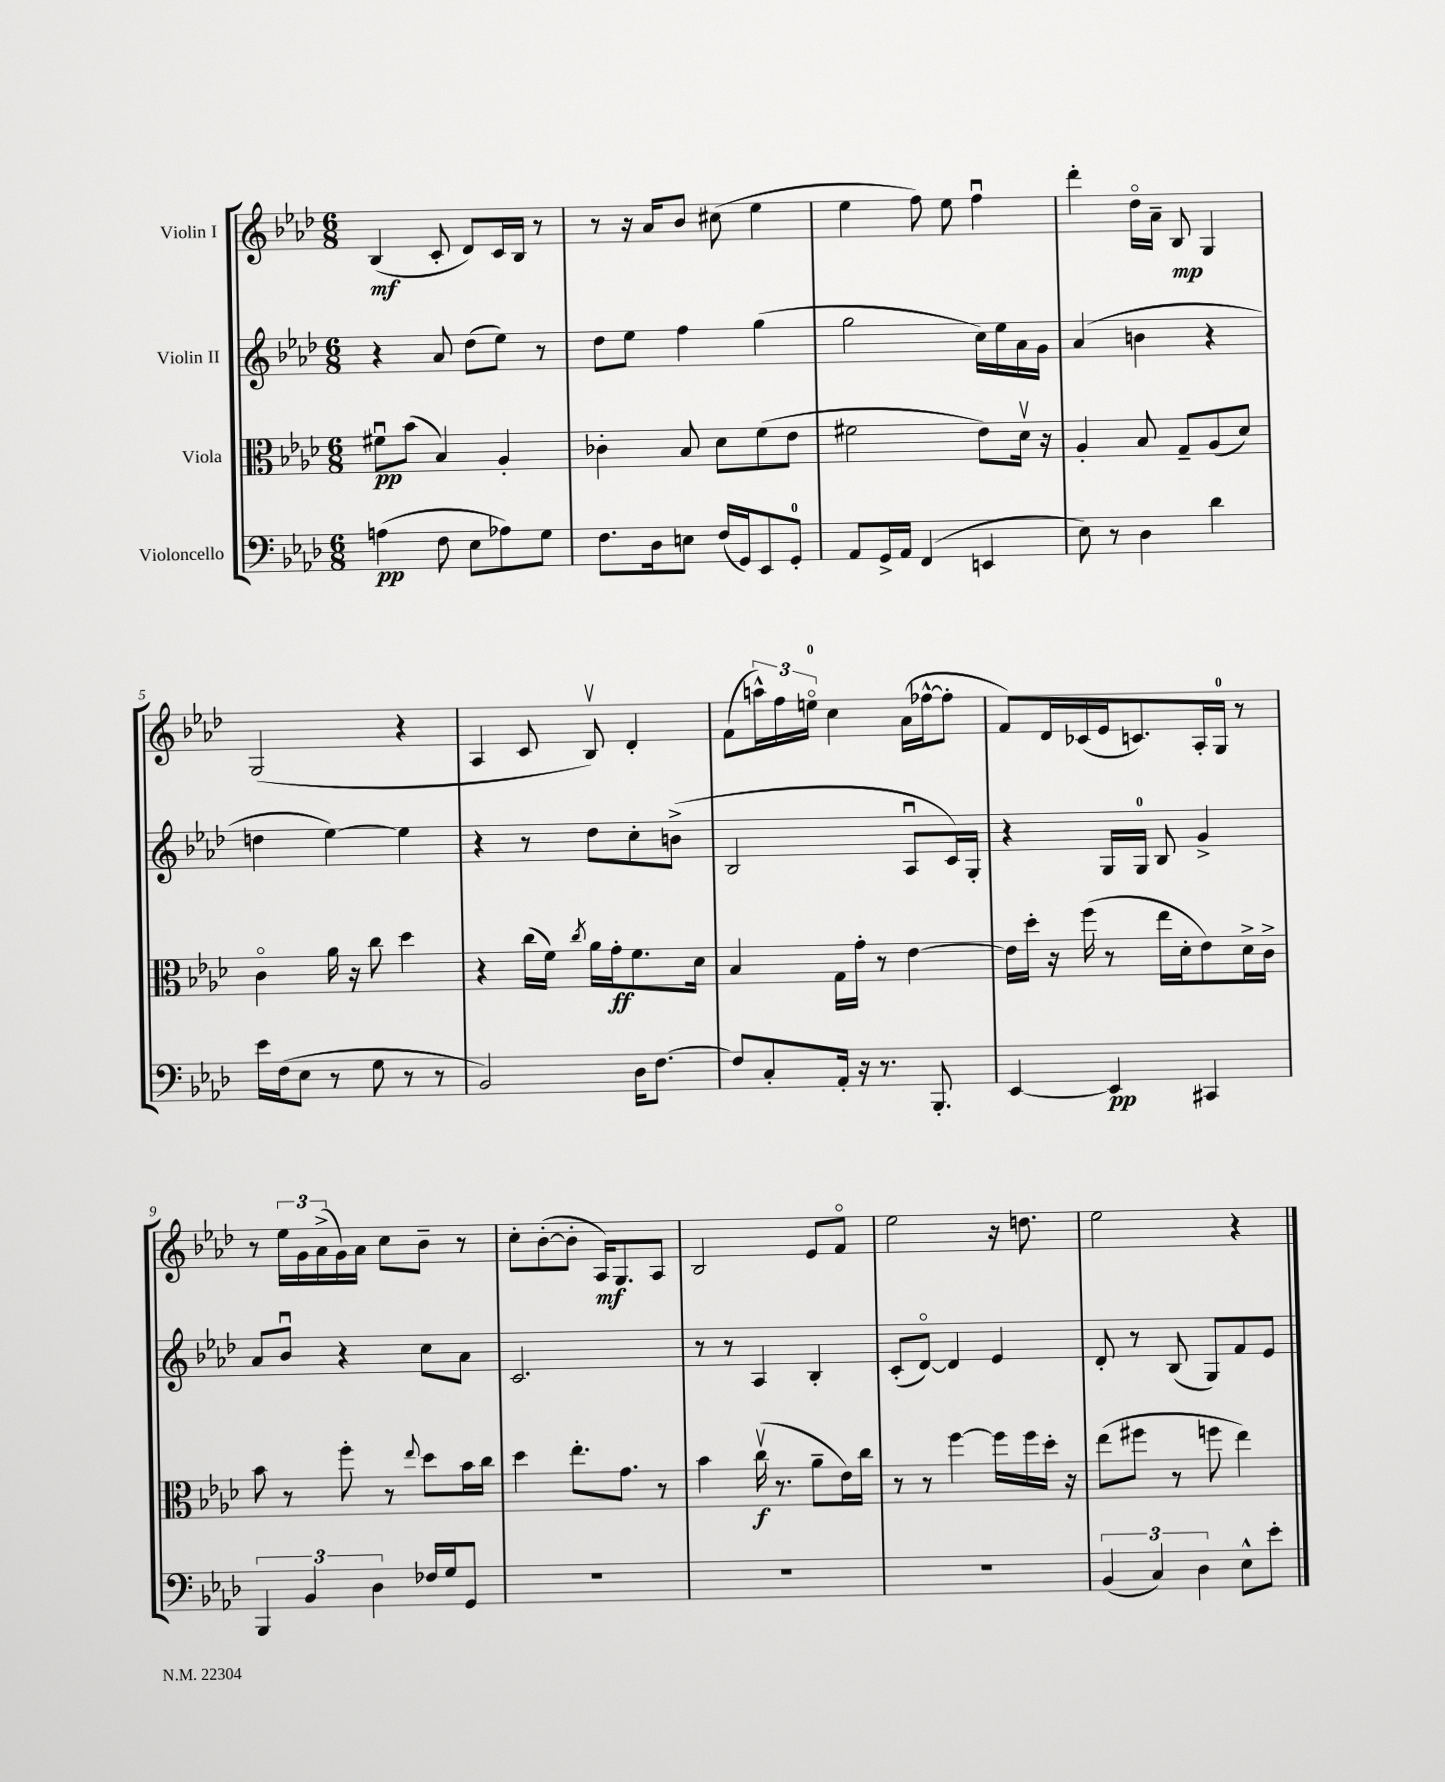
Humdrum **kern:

**kern	**kern	**kern	**kern
*staff4	*staff3	*staff2	*staff1
*clefF4	*clefC3	*clefG2	*clefG2
*k[b-e-a-d-]	*k[b-e-a-d-]	*k[b-e-a-d-]	*k[b-e-a-d-]
*M6/8	*M6/8	*M6/8	*M6/8
(4A\	8f#u\L	4r	(4B-/
.	(8b-\J	.	.
8F\	4B-/)	8a-/	8c'/
8E-\L	.	(8dd-\L	8d-/L)
8A-\)	4A-'/	8ee-\J)	16c/L
.	.	.	16B-/JJ
8G\J	.	8r	8r
=	=	=	=
8.F\L	4c-'\	8dd-\L	8r
.	.	8ee-\J	16r
16D-\k	.	.	16a-/LK
8E\J	8B-/	4ff\	8b-/J
(16F/LL	8d-\L	.	(8cc#\
16GG/J)	.	.	.
8EE-/	(8f\	(4gg\	4ee-\
8GG'/J	8e-\J	.	.
=	=	=	=
8AA-/L	2f#\	2gg\	4ee-\
16GG^/L	.	.	.
16AA-/JJ	.	.	.
(4FF/	.	.	8ff\)
.	.	.	8ee-\
4EE/	8e-\L)	16cc\LL)	4ffu\
.	.	16ee-\	.
.	16d-v\Jk	16a-\	.
.	16r	16g\JJ	.
=	=	=	=
8E-\)	4A-'/	(4a-/	4ddd-'\
8r	.	.	.
4D-\	8B-/	4b\	16dd-o\LL
.	.	.	16a-~\JJ
.	8G~/L	.	8B-/
4d-\	(8A-/	4r	4G/
.	8d-/J)	.	.
=	=	=	=
16e-\LL	4co\	4dd\	(2G/
(16F\J	.	.	.
8E-\J	.	.	.
8r	16a-\	[4ee-\)	.
.	16r	.	.
8G\	8cc\	.	.
8r	4dd-\	4ee-\]	4r
8r	.	.	.
=	=	=	=
2BB-/)	4r	4r	4A-/
.	(16cc\LL	8r	8c/
.	16f\JJ)	.	.
.	8qcc/	.	.
.	16a-\LL	8dd-\L	8B-v/)
.	16g'\J	.	.
16D-\LK	8.f\	8cc'\	4d-'/
[8.F\J	.	.	.
.	.	(8b^\J	.
.	16d-\Jk	.	.
=	=	=	=
8F/]L	4B-/	2B-/	(8f\L
8C'/	.	.	24aa^^\L)
.	.	.	24ff\
.	.	.	24eeo\JJ
16AA-'/Jk	16G\LL	.	4cc\
16r	16g'\JJ	.	.
8.r	8r	.	.
.	[4e-\	8A-u/L	(16a-\LL
8.BBB-'/	.	.	[16ff-^^\J
.	.	16c/L)	8ff-'\]J
.	.	16G'/JJ	.
=	=	=	=
[4EE-/	16e-\]LL	4r	8f/L)
.	16dd-'\JJ	.	.
.	16r	.	16d-/L
.	(16ff\	.	(16c-/
4EE-/]	8r	16G/LL	16e-/J
.	.	16G/JJ	8.c/)
.	16ee-\LL	8B-/	.
.	16d-'\J	.	.
4CC#/	8e-\)	4g^/	16A-'/L
.	.	.	16G/JJ
.	16d-^\L	.	8r
.	16c^\JJ	.	.
=	=	=	=
6BBB-/	8b-\	8a-/L	8r
.	8r	8b-u/J	24ee-\LL
6BB-/	.	.	24g\
.	.	.	(24a-^\
.	8ff'\	4r	16g\)
.	.	.	16a-\JJ
6D-\	.	.	.
.	8r	.	8cc\L
.	8qqee-/	.	.
16F-/LL	8dd-\L	8cc\L	8b-~\J
16G/J	.	.	.
8GG/J	16b-\L	8a-\J	8r
.	16cc\JJ	.	.
=	=	=	=
2.r	4dd-\	2.c/	8cc'\L
.	.	.	([8b-'\
.	8.ee-'\L	.	8b-'\]J
.	.	.	16A-/LK)
.	8.g\J	.	8.G/
.	8r	.	8A-/J
=	=	=	=
2.r	4b-\	8r	2B-/
.	.	8r	.
.	(16ccv\	4A-/	.
.	8.r	.	.
.	8a-~\L	4B-'/	8e-/L
.	16e-\L)	.	8fo/J
.	16cc\JJ	.	.
=	=	=	=
2.r	8r	(8c'/L	2ee-\
.	8r	[8d-o/J)	.
.	[4ff\	4d-/]	.
.	16ff\]LL	4e-/	16r
.	16ff\	.	8.dd\
.	16dd-'\JJ	.	.
.	16r	.	.
=	=	=	=
(6BB-/	(8ee-\L	8d-'/	2ee-\
.	8ff#\J	8r	.
6C/)	.	.	.
.	8r	(8B-/	.
6D-\	.	.	.
.	8ff\	8G/L)	.
8E-^^\L	4ee-\)	8f/	4r
8e-'\J	.	8e-/J	.
==	==	==	==
*-	*-	*-	*-
